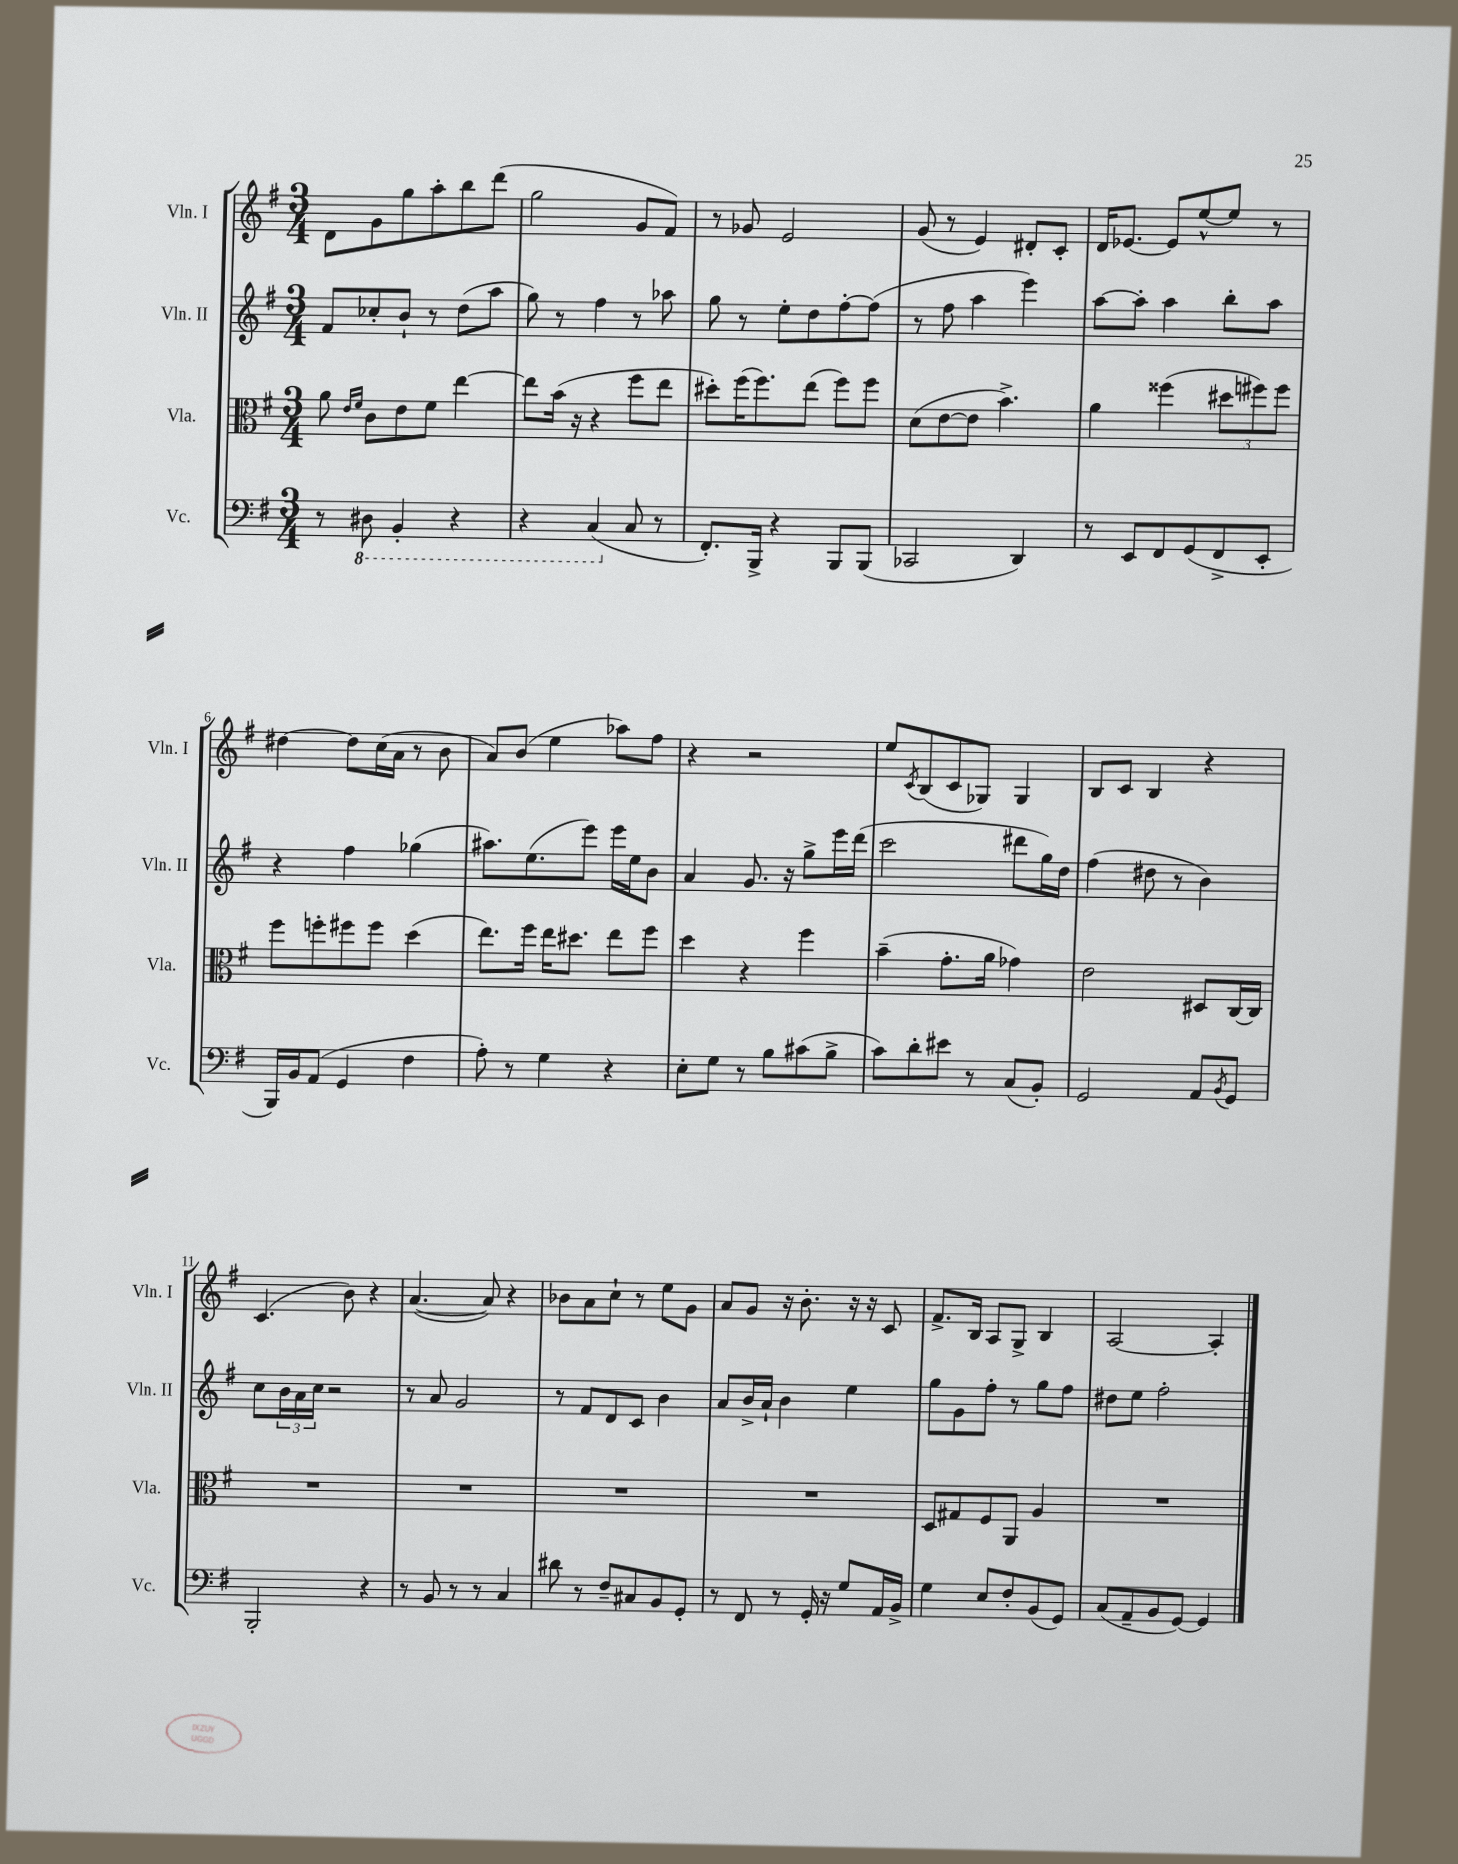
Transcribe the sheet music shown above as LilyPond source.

<<
\new StaffGroup <<
\new Staff = "s0" \with { instrumentName = "Vln. I" shortInstrumentName = "Vln. I" } {
    \clef treble \key g \major \numericTimeSignature \time 3/4
    d'8 g'8 g''8 a''8-. b''8 d'''8( |
    g''2 g'8 fis'8) |
    r8 ges'8 e'2 |
    g'8( r8 e'4) dis'8-. c'8-. |
    d'16 ees'8.~ ees'8 e''8~-^ e''8 r8 |
    dis''4~ dis''8 c''16( a'16 r8 b'8 |
    a'8) b'8( e''4 aes''8) fis''8 |
    r4 r2 |
    e''8 \acciaccatura { c'8 } b8( c'8 ges8) ges4 |
    b8 c'8 b4 r4 |
    c'4.( b'8) r4 |
    a'4.~( a'8) r4 |
    bes'8 a'8 c''8-! r8 e''8 g'8 |
    a'8 g'8 r16 b'8.-. r16 r16 c'8 |
    fis'8.-> b16 a8 g8-> b4 |
    a2~ a4-. \bar "|." |
}
\new Staff = "s1" \with { instrumentName = "Vln. II" shortInstrumentName = "Vln. II" } {
    \clef treble \key g \major \numericTimeSignature \time 3/4
    fis'8 ces''8-. b'8-! r8 d''8( a''8 |
    g''8) r8 fis''4 r8 aes''8 |
    g''8 r8 e''8-. d''8 fis''8~-. fis''8( |
    r8 fis''8 a''4 e'''4) |
    a''8~ a''8-. a''4 b''8-. a''8 |
    r4 fis''4 ges''4( |
    ais''8.) e''8.( e'''8) e'''16 e''16 b'8 |
    a'4 g'8. r16 g''8-> e'''16 d'''16( |
    c'''2 dis'''8 g''16) d''16 |
    fis''4( dis''8 r8 b'4) |
    c''8 \tuplet 3/2 { b'16 a'16 c''16 } r2 |
    r8 a'8 g'2 |
    r8 fis'8 d'8 c'8 b'4 |
    a'8 b'16-> a'16-! b'4 e''4 |
    g''8 g'8 fis''8-. r8 g''8 fis''8 |
    dis''8 e''8 fis''2-. \bar "|." |
}
\new Staff = "s2" \with { instrumentName = "Vla." shortInstrumentName = "Vla." } {
    \clef alto \key g \major \numericTimeSignature \time 3/4
    a'8 \grace { e'16 fis'16 } c'8 e'8 fis'8 e''4~ |
    e''8 b'16( r16 r4 fis''8 e''8 |
    dis''8-.) fis''16( fis''8.) e''8( fis''8) fis''8 |
    d'8( e'8~ e'8 b'4.->) |
    a'4 fisis''4( \tuplet 3/2 { dis''8 fis''8) fis''8 } |
    fis''8 f''8-. fis''8 fis''8 d''4( |
    e''8.) fis''16 e''16 dis''8. e''8 fis''8 |
    d''4 r4 fis''4 |
    b'4--( g'8.-. a'16 ges'4) |
    e'2 dis8 c16~ c16 |
    R2. |
    R2. |
    R2. |
    R2. |
    d8 gis8 fis8 a,8 a4 |
    R2. \bar "|." |
}
\new Staff = "s3" \with { instrumentName = "Vc." shortInstrumentName = "Vc." } {
    \clef bass \key g \major \numericTimeSignature \time 3/4
    r8 \ottava #-1 dis,8 b,,4-. r4 |
    r4 c,4( \ottava #0 c8 r8 |
    fis,8.-.) b,,16-> r4 b,,8 b,,8( |
    ces,2 d,4) |
    r8 e,8 fis,8 g,8( fis,8-> e,8-. |
    b,,16) b,16 a,8( g,4 fis4 |
    a8-.) r8 g4 r4 |
    e8-. g8 r8 b8 cis'8( b8-> |
    c'8) d'8-. eis'8 r8 c8( b,8-.) |
    g,2 a,8 \acciaccatura { b,8 } g,8 |
    b,,2-. r4 |
    r8 b,8 r8 r8 c4 |
    dis'8 r8 fis8-- cis8 b,8 g,8-. |
    r8 fis,8 r8 g,16-. r16 g8 a,16 b,16-> |
    g4 e8 fis8-. b,8( g,8) |
    c8( a,8-- b,8 g,8~) g,4 \bar "|." |
}
>>
>>
